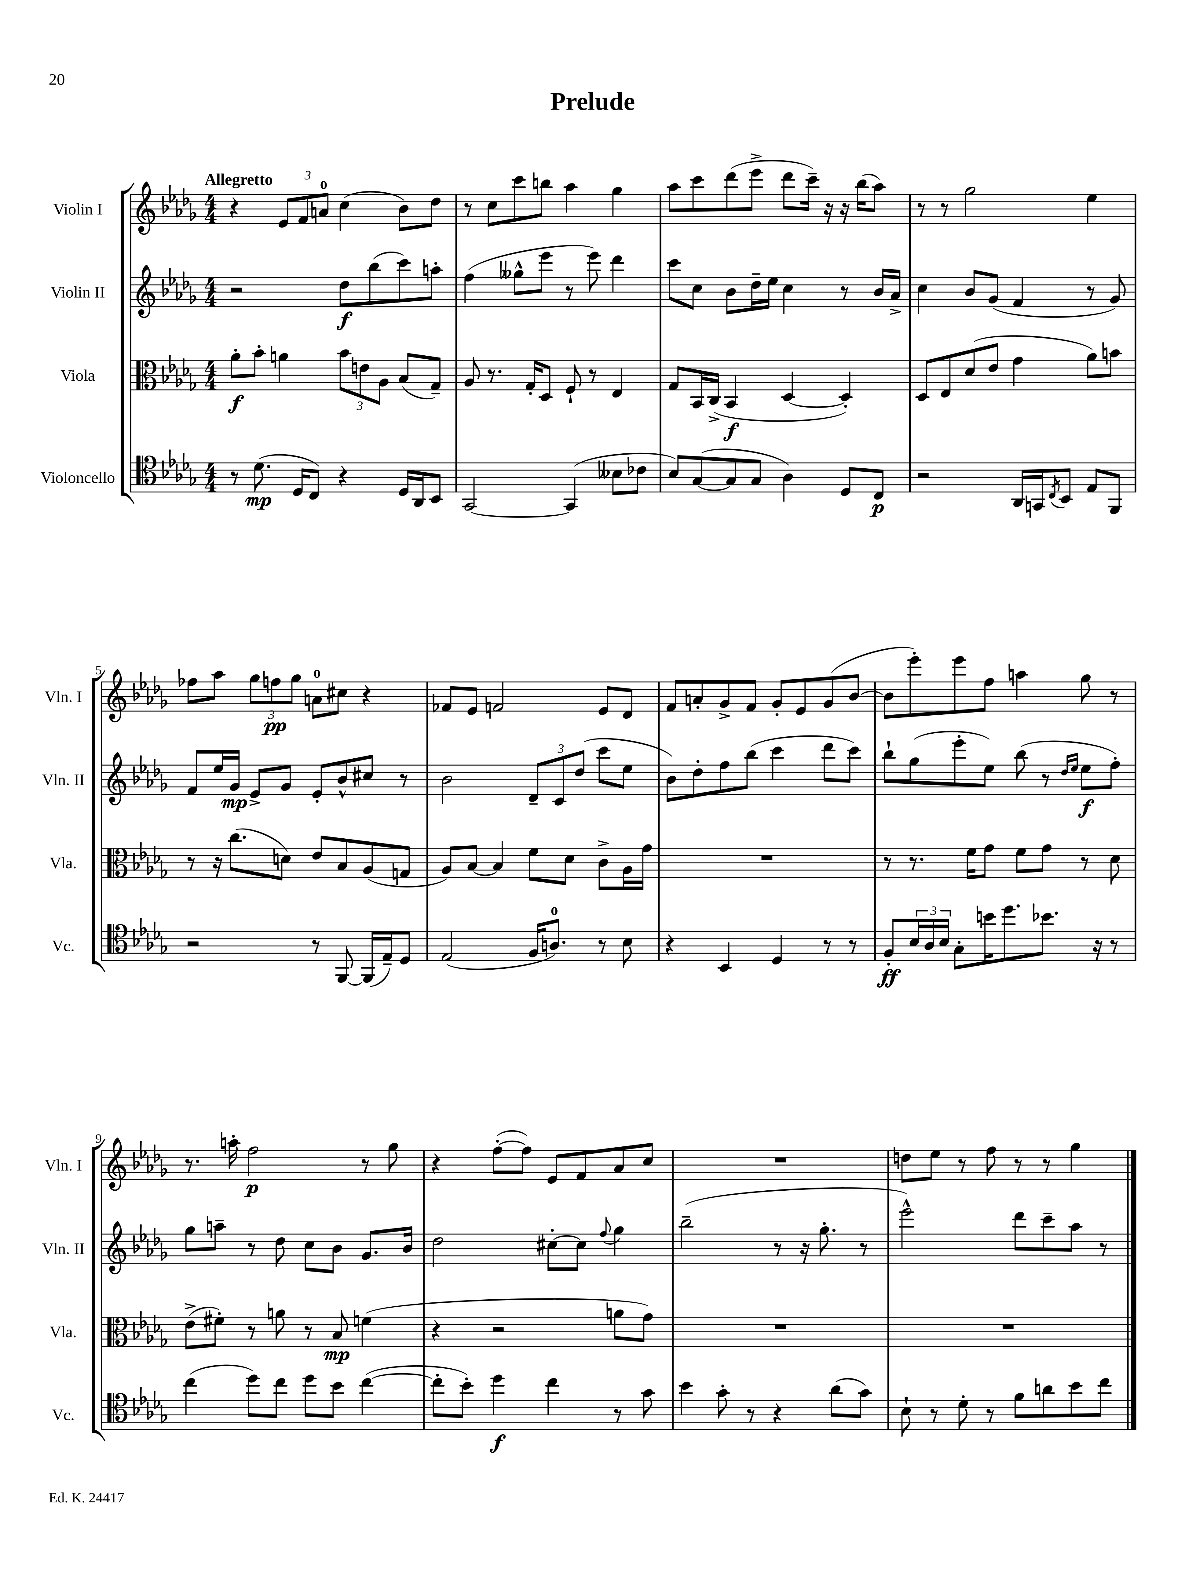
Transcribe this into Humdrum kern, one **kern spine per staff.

**kern	**kern	**kern	**kern
*staff4	*staff3	*staff2	*staff1
*clefC4	*clefC3	*clefG2	*clefG2
*k[b-e-a-d-g-]	*k[b-e-a-d-g-]	*k[b-e-a-d-g-]	*k[b-e-a-d-g-]
*M4/4	*M4/4	*M4/4	*M4/4
8r	8a-'	2r	4r
(8.d-	8b-'	.	.
.	4a	.	12e-
16D-	.	.	.
.	.	.	12f
8C)	.	.	.
.	.	.	12a
4r	12b-	8dd-	(4cc
.	12e	.	.
.	.	(8bb-	.
.	12A-	.	.
16D-	(8B-	8ccc)	8b-)
16AA-	.	.	.
8BB-	8G-~)	8aa'	8dd-
=	=	=	=
[2GG-	8A-	(4ff	8r
.	8.r	.	8cc
.	.	8gg--^^	8ccc
.	16G-'	.	.
.	8D-	8eee-	8bb
(4GG-]	8F`	8r	4aa-
.	8r	8eee-)	.
8B--	4E-	4ddd-	4gg-
8c-	.	.	.
=	=	=	=
8B-)	8G-	8ccc	8aa-
([8G-	16BB-	8cc	8ccc
.	(16C^	.	.
8G-]	4BB-	8b-	(8ddd-
8G-	.	16dd-~	8eee-^
.	.	16ee-	.
4A-)	[4D-	4cc	8ddd-
.	.	.	16ccc~)
.	.	.	16r
8D-	4D-'])	8r	16r
.	.	.	(16bb-
8C	.	16b-	8aa-)
.	.	16a-^	.
=	=	=	=
2r	8D-	4cc	8r
.	8E-	.	8r
.	(8d-	8b-	2gg-
.	8e-	(8g-	.
16AA-	4g-	4f	.
16GG	.	.	.
8qC	.	.	.
8BB-	.	.	.
8E-	8a-)	8r	4ee-
8FF	8b	8g-)	.
=	=	=	=
2r	8r	8f	8ff-
.	16r	16ee-	8aa-
.	(8.cc	16g-	.
.	.	8e-^	12gg-
.	.	.	12ff
.	8d)	8g-	.
.	.	.	12gg-
8r	8e-	8e-'	8a
[8FF	8B-	8b-^^	8cc#
(16FF]	(8A-	8cc#	4r
16E-~)	.	.	.
8D-	8G	8r	.
=	=	=	=
(2E-	8A-)	2b-	8f-
.	[8B-	.	8e-
.	4B-]	.	2f
16F	8f	12d-~	.
8.A)	.	.	.
.	.	12c	.
.	8d-	.	.
.	.	(12dd-	.
8r	8c^	8ccc	8e-
8B-	16A-	8ee-	8d-
.	16g-	.	.
=	=	=	=
4r	1r	8b-)	8f
.	.	8dd-'	8a'
4BB-	.	8ff	8g-^
.	.	(8bb-	8f
4D-	.	4ccc	8g-'
.	.	.	8e-
8r	.	8ddd-	(8g-
8r	.	8ccc)	[8b-
=	=	=	=
8F'	8r	8bb-`	8b-]
24B-	8.r	(8gg-	8eee-')
24A-	.	.	.
24B-	.	.	.
8G-'	.	8eee-'	8eee-
.	16f	.	.
16b	8g-	8ee-)	8ff
8.dd-	.	.	.
.	8f	(8bb-	4aa
8.b-	8g-	8r	.
.	.	16qqdd-	.
.	.	16qqee-	.
.	8r	8ee-	8gg-
16r	.	.	.
8r	8d-	8ff')	8r
=	=	=	=
(4cc	(8e-^	8gg-	8.r
.	8f#')	8aa~	.
.	.	.	16aa'
8dd-)	8r	8r	2ff
8cc	8a	8dd-	.
8dd-	8r	8cc	.
8b-	8B-	8b-	.
([4cc	(4f	8.g-	8r
.	.	.	8gg-
.	.	16b-	.
=	=	=	=
8cc']	4r	2dd-	4r
8b-')	.	.	.
4dd-	2r	.	([8ff'
.	.	.	8ff])
4cc	.	[8cc#'	8e-
.	.	8cc#]	8f
.	.	8qqff	.
8r	8a	4gg-	8a-
8g-	8g-)	.	8cc
=	=	=	=
4b-	1r	(2bb-~	1r
8g-'	.	.	.
8r	.	.	.
4r	.	8r	.
.	.	16r	.
.	.	8.gg-'	.
(8a-	.	.	.
8g-)	.	8r	.
=	=	=	=
8B-`	1r	2eee-^^)	8dd
8r	.	.	8ee-
8d-'	.	.	8r
8r	.	.	8ff
8f	.	8ddd-	8r
8a	.	8ccc~	8r
8b-	.	8aa-	4gg-
8cc	.	8r	.
==	==	==	==
*-	*-	*-	*-
